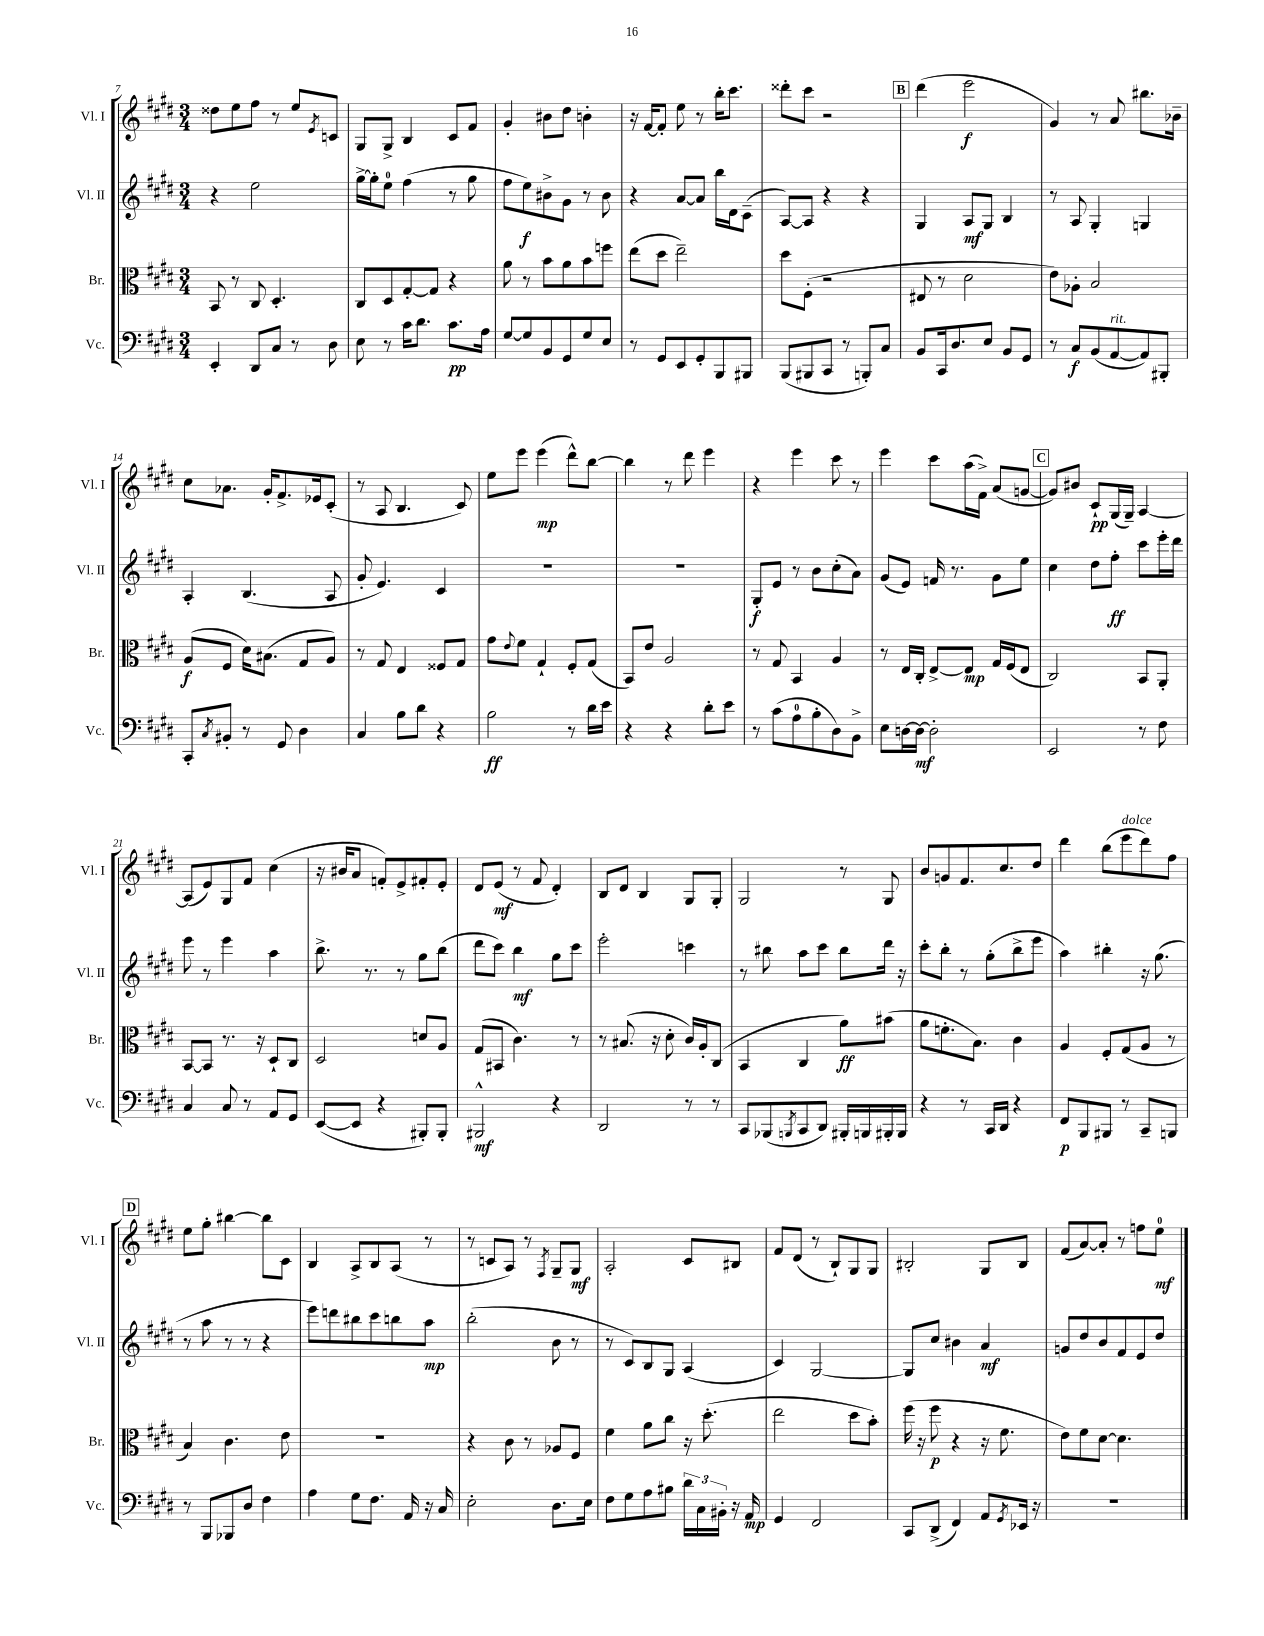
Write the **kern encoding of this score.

**kern	**kern	**kern	**kern
*staff4	*staff3	*staff2	*staff1
*clefF4	*clefC3	*clefG2	*clefG2
*k[f#c#g#d#]	*k[f#c#g#d#]	*k[f#c#g#d#]	*k[f#c#g#d#]
*M3/4	*M3/4	*M3/4	*M3/4
4EE'	8BB	4r	8dd##
.	8r	.	8ee
8DD#	8C#	2ee	8ff#
8C#	4.D#'	.	8r
8r	.	.	8ee
.	.	.	8qe
8D#	.	.	8c
=	=	=	=
8E	8C#	[16gg#^	8G#
.	.	16gg#']	.
8r	8D#	8ee	8G#^
16c#	[8G#'	(4ff#	4B
8.d#	.	.	.
.	8G#]	.	.
8.c#	4r	8r	8c#
.	.	8gg#	8f#
16A	.	.	.
=	=	=	=
[8G#	8a	8ff#	4g#'
8G#]	8r	8ee)	.
8BB	8b	8b#^	8b#
8GG#	8a	8g#	8dd#
8G#	8b	8r	4b'
8E	8ff	8b#	.
=	=	=	=
8r	(8ee	4r	16r
.	.	.	[16f#
8GG#	8dd#	.	8f#']
8EE	2ee~)	[8a	8ee
8GG#'	.	8a]	8r
8BBB	.	16bb	16bb'
.	.	16d#	8.ccc#
8BBB#	.	(8c#~	.
=	=	=	=
(8BBB	8dd#	[8A)	8ddd##'
8BBB#	(8F#'	8A]	8ccc#
8CC#	2r	4r	2r
8r	.	.	.
8BBB')	.	4r	.
8C#	.	.	.
=	=	=	=
8BB	8E#	4G#	(4ddd#
16CC#	8r	.	.
8.D#	.	.	.
.	2d#	8A	2eee
8E	.	8G#	.
8BB	.	4B	.
8GG#	.	.	.
=	=	=	=
8r	8e)	8r	4g#)
8C#	8A-'	8A	.
(8BB	2B	4G#'	8r
[8AA	.	.	8a
8AA])	.	4G	8.bb#
8BBB#'	.	.	.
.	.	.	16b-~
=	=	=	=
8CC#'	(8A	4A'	8cc#
8qC#	.	.	.
8BB#'	8F#	.	8.a-
8r	16d#)	(4.B	.
.	(8.B#	.	16g#'
8GG#	.	.	8.f#^
4D#	8G#	.	.
.	.	.	16e-
.	8A)	8A	(8c#'
=	=	=	=
4C#	8r	8g#'	8r
.	8G#	4.e)	8A
8B	4E	.	4.B
8d#	.	.	.
4r	8F##	4c#	.
.	8G#	.	8c#)
=	=	=	=
2B	8g#	2.r	8ee
.	8qqe	.	.
.	8f#	.	8eee
.	4G#`	.	(4eee
8r	8F#'	.	8ddd#^^)
16d#	(8G#	.	[8bb
16e	.	.	.
=	=	=	=
4r	8BB)	2.r	4bb]
.	8e	.	.
4r	2A	.	8r
.	.	.	8ddd#
8d#'	.	.	4eee
8e	.	.	.
=	=	=	=
8r	8r	8G#'	4r
(8c#	8G#	8e	.
8A	4BB	8r	4eee
8B'	.	8b	.
8D#)	4A	(8cc#'	8ccc#
8BB^	.	8a)	8r
=	=	=	=
8E	8r	(8g#	4eee
[16D	16E	8e)	.
16D_	16C#'	.	.
2D']	[8E^	16f	8ccc#
.	.	8.r	.
.	8E]	.	(16aa
.	.	.	16f#^)
.	16G#	8g#	(8a
.	(16F#	.	.
.	8E	8ee	[8g
=	=	=	=
2EE	2C#)	4cc#	8g])
.	.	.	8b#
.	.	8dd#	8c#`
.	.	8ff#'	(16G#
.	.	.	16G#~)
8r	8BB	8ccc#	[4A
8F#	8AA'	16eee'	.
.	.	16ddd#	.
=	=	=	=
4C#	[8BB	8eee	(8A]
.	8BB]	8r	8e)
8C#	8.r	4eee	8G#
8r	.	.	8f#
.	16r	.	.
8AA	8D#`	4aa	(4cc#
8GG#	8C#	.	.
=	=	=	=
([8EE	2D#	8.bb^	16r
.	.	.	16b#
8EE]	.	.	8a
.	.	8.r	.
4r	.	.	8f')
.	.	8r	8e^
8BBB#')	8d	8gg#	8f#'
8BBB#'	8A	(8bb	8e'
=	=	=	=
2BBB#^^	(8G#	8ddd#	8d#
.	8BB#	8ccc#)	(8e
.	4.c#)	4bb	8r
.	.	.	8f#
4r	.	8gg#	4d#')
.	8r	8ccc#	.
=	=	=	=
2DD#	8r	2eee'	8B
.	(8.B#	.	8d#
.	.	.	4B
.	16r	.	.
.	8d#'	.	.
8r	16c#)	4ccc	8G#
.	16A'	.	.
8r	(8C#	.	8G#'
=	=	=	=
8CC#	4BB	8r	2G#
(8BBB-	.	8bb#	.
8qBBB	.	.	.
8CC#	4C#	8aa	.
8DD#)	.	8ccc#	.
16BBB#'	8a)	8bb#	8r
16BBB	.	.	.
16BBB#'	(8b#	16ddd#	8G#
16BBB#	.	16r	.
=	=	=	=
4r	8a	8ccc#'	8b
.	8.f'	8bb'	8g
8r	.	8r	8.f#
.	8.B)	.	.
16CC#	.	(8gg#'	.
16DD#	.	.	8.cc#
4r	4c#	8bb^	.
.	.	8eee	8dd#
=	=	=	=
8FF#	4A	4aa)	4ddd#
8BBB	.	.	.
8BBB#	8F#'	4bb#'	(8bb
8r	(8G#	.	8eee
8CC#~	8A	16r	8ddd#)
.	.	(8.gg#	.
8BBB	8r	.	8ff#
=	=	=	=
8r	4B)	8r	8ee
8BBB	.	8aa	8gg#'
8BBB-	4.c#	8r	[4bb#
8D#	.	8r	.
4F#	.	4r	8bb#]
.	8e	.	8c#
=	=	=	=
4A	2.r	8eee)	4B
.	.	8ddd	.
8G#	.	8bb#	8A^
8.F#	.	8ccc#	8B
.	.	8bb	(8A
16AA	.	.	.
16r	.	8aa	8r
16C#	.	.	.
=	=	=	=
2E'	4r	(2bb'	8r
.	.	.	8c
.	8c#	.	8A)
.	8r	.	8r
.	.	.	8qF#
8.D#	8A-	8b	8G#~
.	8F#	8r	8G#
16E	.	.	.
=	=	=	=
8F#	4f#	8r	2A'
8G#	.	8c#)	.
8A	8a	8B	.
8B#	8cc#	8G#	.
24d#	16r	(4A	8c#
24C#	.	.	.
.	(8.dd#'	.	.
24BB#'	.	.	.
16r	.	.	8B#
16AA	.	.	.
=	=	=	=
4GG#	2ee	4c#)	8f#
.	.	.	(8d#
2FF#	.	[2G#	8r
.	.	.	8B`)
.	8dd#	.	8G#
.	8b')	.	8G#
=	=	=	=
8CC#	(16ff#	8G#]	2B#'
.	16r	.	.
(8DD#^	8ff#	8cc#	.
4FF#)	4r	4b#	.
8AA	16r	4a	8G#
.	8.f#	.	.
8qGG#	.	.	.
16EE-	.	.	8B#
16r	.	.	.
=	=	=	=
2.r	8e)	8g	(8f#
.	8f#	8dd#	[8a)
.	[8d#	8b	8a']
.	4.d#]	8f#	8r
.	.	8e	8ff
.	.	8dd#	8ee
==	==	==	==
*-	*-	*-	*-
